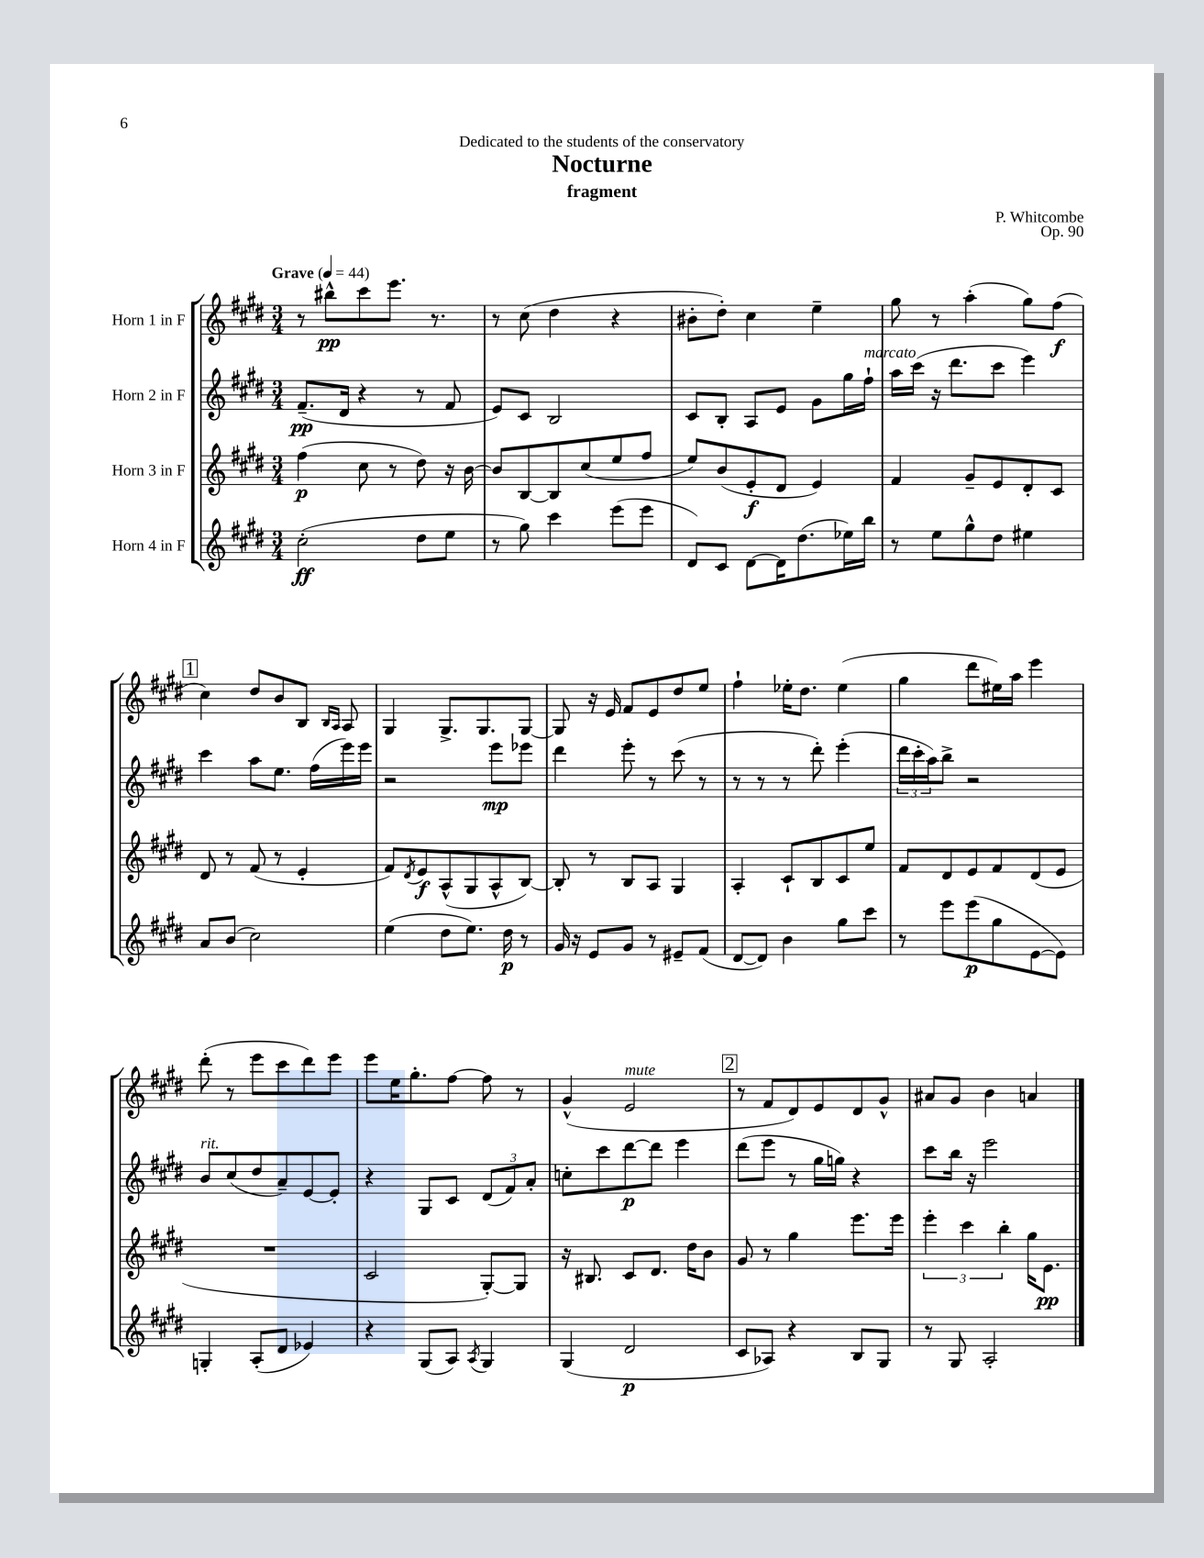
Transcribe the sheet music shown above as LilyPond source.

\header { title = "Nocturne" composer = "P. Whitcombe" subtitle = "fragment" dedication = "Dedicated to the students of the conservatory" opus = "Op. 90" }
<<
\new StaffGroup <<
\new Staff = "s0" \with { instrumentName = "Horn 1 in F" } {
    \clef treble \key e \major \numericTimeSignature \time 3/4 \tempo "Grave" 4 = 44
    r8 bis''8-^\pp cis'''8 e'''8. r8. |
    r8 cis''8( dis''4 r4 |
    bis'8-. dis''8-.) cis''4 e''4-- |
    gis''8 r8 a''4-.( gis''8) fis''8\f( |
    \mark \markup { \box "1" } cis''4) dis''8 b'8 b8 \grace { b16 a16 } a8 |
    gis4 gis8.-> gis8. gis8~ |
    gis8 r16 e'16 fis'8 e'8 dis''8 e''8 |
    fis''4-! ees''16-. dis''8. ees''4( |
    gis''4 dis'''8 eis''16) a''16 e'''4 |
    dis'''8-.( r8 e'''8 cis'''8 dis'''8) e'''8 |
    e'''8 e''16 gis''8.-. fis''8~ fis''8 r8 |
    gis'4-^( e'2^\markup { \italic "mute" } |
    \mark \markup { \box "2" } r8 fis'8 dis'8) e'8 dis'8 gis'8-^ |
    ais'8 gis'8 b'4 a'4 \bar "|." |
}
\new Staff = "s1" \with { instrumentName = "Horn 2 in F" } {
    \clef treble \key e \major \numericTimeSignature \time 3/4
    fis'8.--\pp( dis'16 r4 r8 fis'8 |
    e'8) cis'8 b2 |
    cis'8 b8-. a8 e'8 gis'8 gis''16 fis''16-!^\markup { \italic "marcato" } |
    a''16 cis'''16( r16 dis'''8. cis'''8 e'''4) |
    \mark \markup { \box "1" } cis'''4 a''8 e''8. fis''16( e'''16) e'''16 |
    r2 e'''8\mp ees'''8 |
    dis'''4 e'''8-. r8 cis'''8( r8 |
    r8 r8 r8 dis'''8-.) e'''4-.( |
    \tuplet 3/2 { dis'''16 cis'''16-. a''16) } b''8-> r2 |
    b'8^\markup { \italic "rit." } cis''8( dis''8 a'8--) e'8~ e'8-. |
    r4 gis8 cis'8 \tuplet 3/2 { dis'8( fis'8) a'8-. } |
    c''8-. cis'''8 dis'''8~\p dis'''8 e'''4 |
    \mark \markup { \box "2" } dis'''8( e'''8 r8 gis''16 g''16) r4 |
    cis'''8 b''16 r16 e'''2 \bar "|." |
}
\new Staff = "s2" \with { instrumentName = "Horn 3 in F" } {
    \clef treble \key e \major \numericTimeSignature \time 3/4
    fis''4\p( cis''8 r8 dis''8) r16 b'16~ |
    b'8 b8~ b8 cis''8( e''8 fis''8 |
    e''8) b'8( e'8-.\f dis'8 e'4) |
    fis'4 gis'8-- e'8 dis'8-. cis'8 |
    \mark \markup { \box "1" } dis'8 r8 fis'8( r8 e'4-. |
    fis'8) \acciaccatura { dis'8 } e'8\f a8-^( gis8 a8-^ b8~) |
    b8-. r8 b8 a8 gis4 |
    a4-. cis'8-! b8 cis'8 e''8 |
    fis'8 dis'8 e'8 fis'8 dis'8( e'8 |
    R2. |
    cis'2 gis8~-.) gis8 |
    r16 bis8. cis'8 dis'8. dis''16 b'8 |
    \mark \markup { \box "2" } gis'8 r8 gis''4 e'''8. e'''16 |
    \tuplet 3/2 { e'''4-. cis'''4 b''4-. } gis''16 e'8.\pp \bar "|." |
}
\new Staff = "s3" \with { instrumentName = "Horn 4 in F" } {
    \clef treble \key e \major \numericTimeSignature \time 3/4
    cis''2-.\ff( dis''8 e''8 |
    r8 gis''8) cis'''4 e'''8( e'''8 |
    dis'8) cis'8 dis'8~ dis'16 dis''8.( ees''16) b''16 |
    r8 e''8 gis''8-^ dis''8 eis''4 |
    \mark \markup { \box "1" } a'8 b'8( cis''2) |
    e''4( dis''8 e''8.) dis''16\p r8 |
    gis'16 r16 e'8 gis'8 r8 eis'8-- fis'8( |
    dis'8~ dis'8) b'4 gis''8 cis'''8 |
    r8 e'''8 e'''8\p( gis''8 e'8~ e'8) |
    g4-. a8-.( dis'8 ees'4) |
    r4 gis8( a8) \acciaccatura { a8 } gis4 |
    gis4( dis'2\p |
    \mark \markup { \box "2" } cis'8 aes8) r4 b8 gis8 |
    r8 gis8 a2-. \bar "|." |
}
>>
>>
\layout { \context { \Score \remove "Bar_number_engraver" } }
